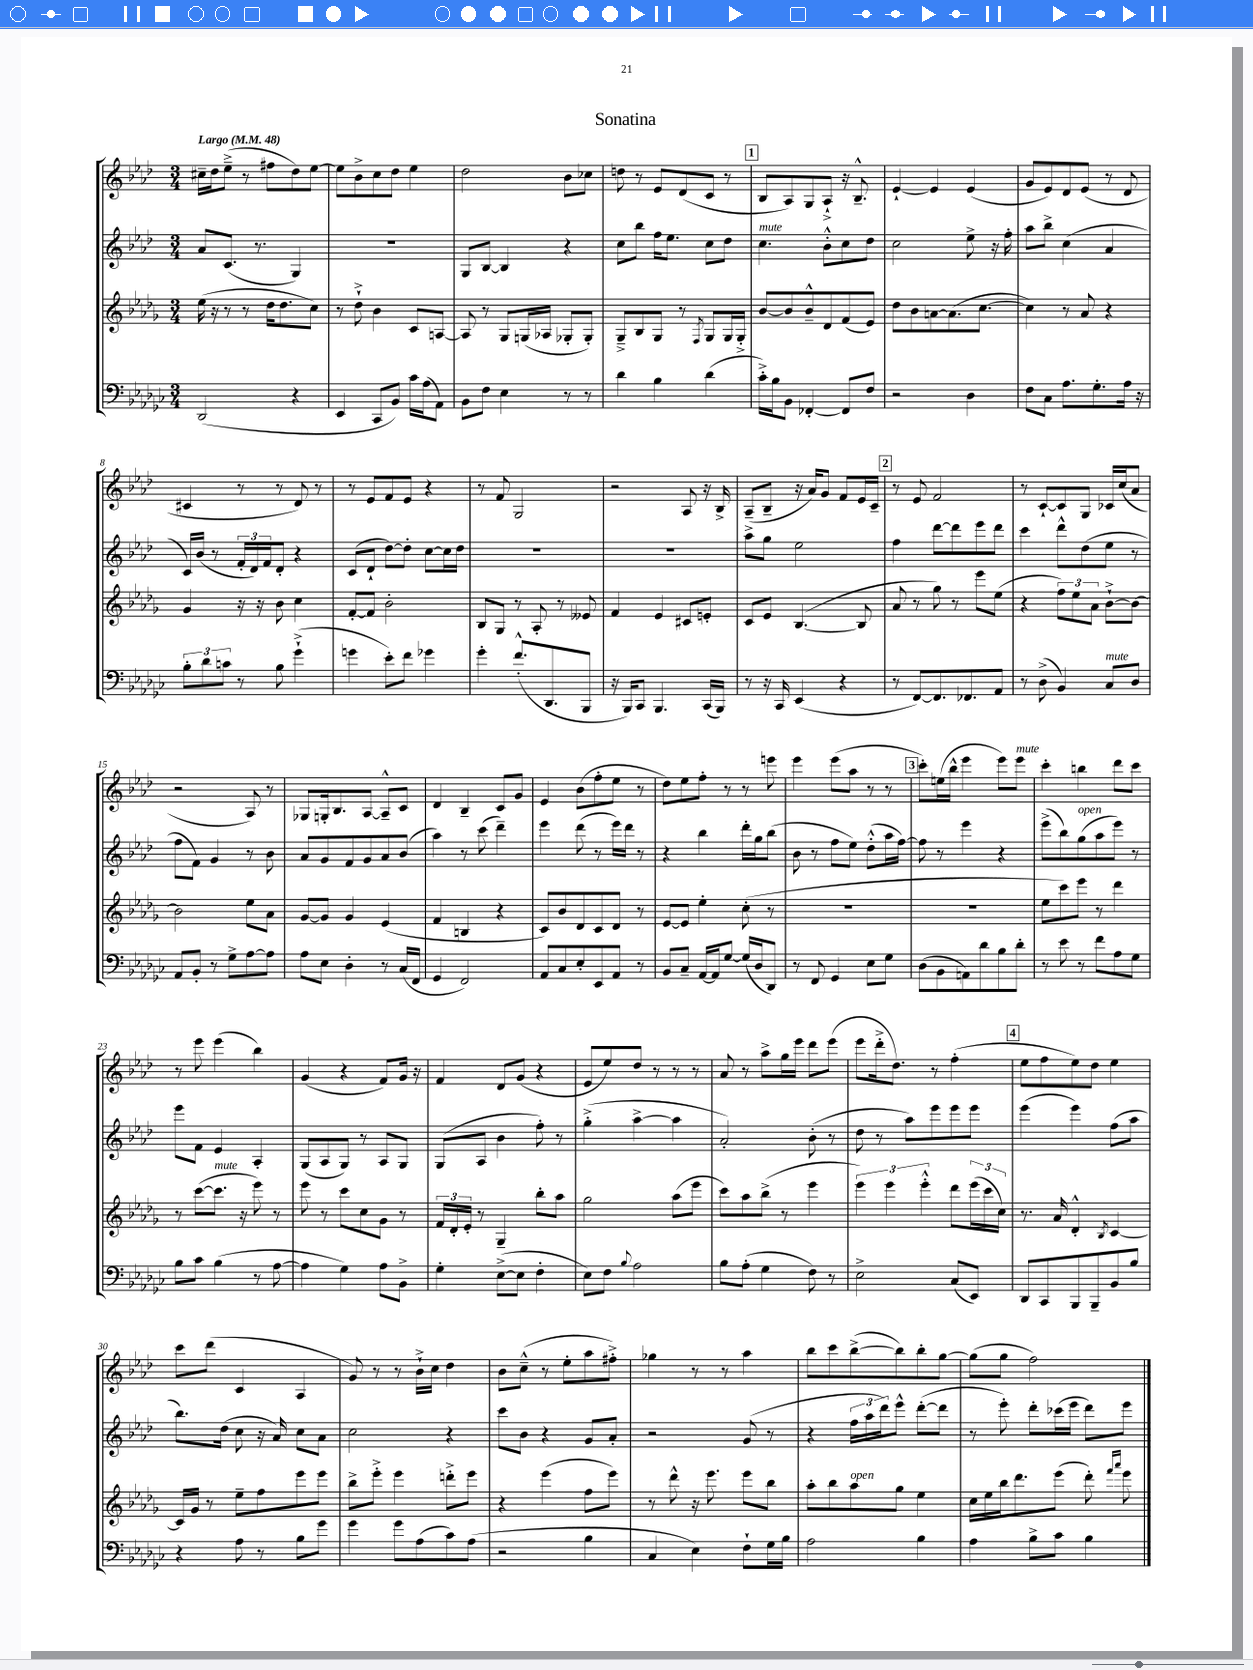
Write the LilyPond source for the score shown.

\header { title = "Sonatina" }
<<
\new StaffGroup <<
\new Staff = "s0" {
    \clef treble \key aes \major \numericTimeSignature \time 3/4 \tempo "Largo" 4 = 48
    cis''16-- des''16 ees''8--->( r8 fis''8 des''8) ees''8~ |
    ees''8 bes'8-> c''8 des''8 ees''4 |
    des''2 bes'8 ces''8 |
    d''8 r8 ees'8 des'8( c'8 r8 |
    \mark \markup { \box "1" } bes8 aes8) g8 aes8-!-> r16 bes8.---^ |
    ees'4~-! ees'4 ees'4( |
    g'8 ees'8) des'8 ees'8( r8 des'8 |
    cis'4 r8 r8 des'8) r8 |
    r8 ees'8 f'8 ees'8 r4 |
    r8 f'8 g2 |
    r2 aes8 r16 bes16-> |
    aes8--( bes8-- r16 aes'16) g'8 f'8 ees'16 c'16-- |
    \mark \markup { \box "2" } r8 ees'8 f'2 |
    r8 c'8~-! c'8 g8 ces'16 c''16( aes'8 |
    r2 aes8) r8 |
    ges8 g16-. bes8. aes8~ aes8---^ c'8 |
    des'4 bes4-- c'8 g'8 |
    ees'4 bes'8( f''8-. ees''8 r8 |
    des''8) ees''8 f''8-. r8 r8 e'''8 |
    ees'''4 ees'''8( aes''8 r8 r8 |
    \mark \markup { \box "3" } c'''8-.) e''16( bes''16-^ ees'''4 ees'''8) ees'''8^\markup { \italic "mute" } |
    c'''4-. b''4 des'''8 c'''8 |
    r8 ees'''8 ees'''4( bes''4) |
    g'4( r4 f'8) g'16 r16 |
    f'4 des'8 g'8( r4 |
    ees'8 ees''8) des''8 r8 r8 r8 |
    aes'8 r8 aes''8-> g''16 ees'''16 des'''8 ees'''8( |
    ees'''8 des'''16-.-> des''8.) r8 f''4-.( |
    \mark \markup { \box "4" } ees''8 f''8 ees''8) des''8 ees''4 |
    c'''8 des'''8( c'4 aes4 |
    g'8) r8 r8 bes'16-!-> c''16 des''4 |
    bes'8 c''8---^( r8 ees''8-. aes''8 fis''8-.->) |
    ges''4 r8 r8 aes''4 |
    bes''8 c'''8 bes''8~->( bes''8) bes''8-. g''8~ |
    g''8( g''8 f''2) \bar "|." |
}
\new Staff = "s1" {
    \clef treble \key aes \major \numericTimeSignature \time 3/4
    aes'8 c'8.( r8. g4) |
    R2. |
    g8 bes8~ bes4 r4 |
    c''8 bes''8 f''16 ees''8. c''8 des''8 |
    \mark \markup { \box "1" } c''4.^\markup { \italic "mute" } bes'8-.-^ c''8 des''8 |
    c''2 ees''8-> r16 f''16-. |
    aes''8 bes''8-> c''4( aes'4 |
    c'16) bes'16( r8 \tuplet 3/2 { f'16-. des'16) f'16 } des'8-. r4 |
    c'8( des'8-! des''8~) des''8-. c''8~ c''16 des''16 |
    R2. |
    R2. |
    aes''8-> g''8 ees''2 |
    \mark \markup { \box "2" } f''4 des'''8~ des'''8 ees'''8 des'''8 |
    c'''4 des'''8-^ des''8( ees''8 r8 |
    f''8 f'8) g'4 r8 bes'8 |
    aes'8 g'8 f'8 g'8 aes'8 bes'8( |
    aes''4) r8 c'''8( des'''4--) |
    ees'''4 des'''8( r8 ees'''16) des'''16 r8 |
    r4 bes''4 des'''16-. g''16 bes''8( |
    bes'8 r8 f''8 ees''8) des''8-.-^( aes''16 f''16~) |
    \mark \markup { \box "3" } f''8 r8 ees'''4 r4 |
    ees'''8->( bes''8) g''8^\markup { \italic "open" }( aes''8 ees'''8) r8 |
    ees'''8 f'8 ees'4 aes4-. |
    g8( aes8 g8) r8 aes8 g8 |
    g8( aes8 bes'4 f''8-.) r8 |
    g''4-.->( aes''4~-> aes''4 |
    aes'2-.) bes'8-.( r8 |
    des''8 r8 aes''8) ees'''8 ees'''8 ees'''8 |
    \mark \markup { \box "4" } ees'''4( ees'''4) f''8( aes''8 |
    bes''8.) des''16( c''8 r16 aes'16) c''8 aes'8 |
    c''2 r4 |
    c'''8 bes'8 r4 g'8 aes'8-. |
    r2 g'8( r8 |
    r4 \tuplet 3/2 { f''16 aes''16 des'''16) } ees'''8-^ des'''8~-.( des'''8 |
    r8 ees'''8-.) des'''8-. ces'''16( ees'''16 des'''8) ees'''8 \bar "|." |
}
\new Staff = "s2" {
    \clef treble \key des \major \numericTimeSignature \time 3/4
    ees''16( r16 r8 r8 des''16 des''8. c''8) |
    r8 des''8-!-> bes'4 c'8 a8~ |
    a8 r8 ges8 g16( aes16 ges8-. ges8-.) |
    ges8---> bes8 ges8 r8 \acciaccatura { f8 } ges8 ges16 ges16-.-> |
    \mark \markup { \box "1" } bes'8~ bes'8 bes'8---^ des'8 f'8( ees'8) |
    des''8 bes'8 a'8~ a'8.( c''8.~ |
    c''4) r8 aes'8 r4 |
    ges'4 r16 r16 bes'8 c''4 |
    f'8~-. f'8 bes'2-. |
    bes8 ges8 r8 aes8-. r8 eeses'8 |
    f'4 ees'4 cis'8 e'8-. |
    c'8 ees'8 bes4.~( bes8 |
    \mark \markup { \box "2" } aes'8 r8 ges''8) r8 ees'''8 ees''8( |
    r4 \tuplet 3/2 { f''8) ees''8 aes'8 } bes'8~-!-> bes'8~ |
    bes'2 ees''8 aes'8 |
    ges'8~ ges'8 ges'4 ees'4( |
    f'4 b4 r4 |
    c'8) bes'8 des'8 c'8 des'8 r8 |
    ees'8~ ees'8 ees''4-. c''8-.( r8 |
    R2. |
    \mark \markup { \box "3" } R2. |
    ees''8 c'''8) ees'''8 r8 des'''4 |
    r8 c'''8~( c'''8.^\markup { \italic "mute" } r16 ees'''8) r8 |
    ees'''8 r8 c'''8 c''8 ges'8 r8 |
    \tuplet 3/2 { f'16 des'16-. ees'16-. } r8 ges4-- bes''8-. aes''8 |
    ges''2 aes''8( ees'''8 |
    c'''8) aes''8 bes''8->( r8 ees'''4 |
    \tuplet 3/2 { ees'''4) ees'''4 ees'''4-.-^ } des'''8 \tuplet 3/2 { ees'''16( c'''16 c''16) } |
    \mark \markup { \box "4" } r8. aes'16 des'4-.-^ \acciaccatura { bes8 } c'4~ |
    c'16 ges'16 r8 ees''8-- f''8 ees'''8 ees'''8 |
    bes''8-> ees'''8-.-> ees'''4 d'''8-.-> ees'''8 |
    r4 ees'''4( f''8 ees'''8) |
    r8 des'''8-^ r16 ees'''8. ees'''8 bes''8 |
    aes''8-. bes''8 aes''8^\markup { \italic "open" } ges''8 ees''4 |
    c''16 ees''16 bes''16 des'''8. ees'''8( des'''8-.) \grace { f'''16 aes'''16 } ees'''8 \bar "|." |
}
\new Staff = "s3" {
    \clef bass \key ges \major \numericTimeSignature \time 3/4
    des,2( r4 |
    ees,4 ces,8 bes,8) ces'16 aes16( aes,8) |
    bes,8 f8 ees4 r8 r8 |
    des'4 bes4 des'4( |
    \mark \markup { \box "1" } ces'16-.->) bes16 bes,8 fes,4~-. fes,8 f8 |
    r2 des4 |
    f8 ces8 aes8. ges8.-. aes16 r16 |
    \tuplet 3/2 { bes8-. des'8 c'8 } r8 bes8 ges'4-!->( |
    g'4 ees'8-.) f'8 ges'4 |
    ges'4-. f'8.-.-^( des,8. bes,,8 |
    r16 bes,,16) ces,8 bes,,4. ces,16( bes,,16) |
    r8 r16 ces,16 ees,4( r4 |
    \mark \markup { \box "2" } r8 f,8~) f,8. fes,8. aes,8 |
    r8 des8->( bes,4) ces8^\markup { \italic "mute" } des8 |
    aes,8 bes,8-. r8 ges8-> aes8~ aes8 |
    aes8 ees8 des4-. r8 ces16( f,16 |
    ges,4 f,2) |
    aes,8 ces8 ees8-. ees,8 aes,8 r8 |
    bes,8 ces8-- aes,16~ aes,16 ges8~ ges16( des16 des,8) |
    r8 f,8 ges,4 ees8 ges8 |
    \mark \markup { \box "3" } des8( bes,8 a,8) des'8 bes8 des'8-. |
    r8 ees'8 r8 f'8 aes8 ges8 |
    bes8 ces'8 bes4( r8 aes8~ |
    aes4 ges4) aes8 bes,8-> |
    ges4-. ees8~->( ees8 f4-. |
    ees8) f8 \appoggiatura { bes8 } aes2 |
    bes8 aes8-.( ges4 f8) r8 |
    ees2-> ces8( ees,8) |
    \mark \markup { \box "4" } des,8 ces,8 bes,,8 bes,,8-- bes,8 bes8 |
    r4 aes8 r8 bes8 ges'8 |
    ges'4 ges'8 aes8( ces'8) aes8( |
    r2 bes4 |
    ces4 ees4) f8-! ges16 bes16 |
    aes2 bes4 |
    aes4 bes8-> ces'8 bes4 \bar "|." |
}
>>
>>
